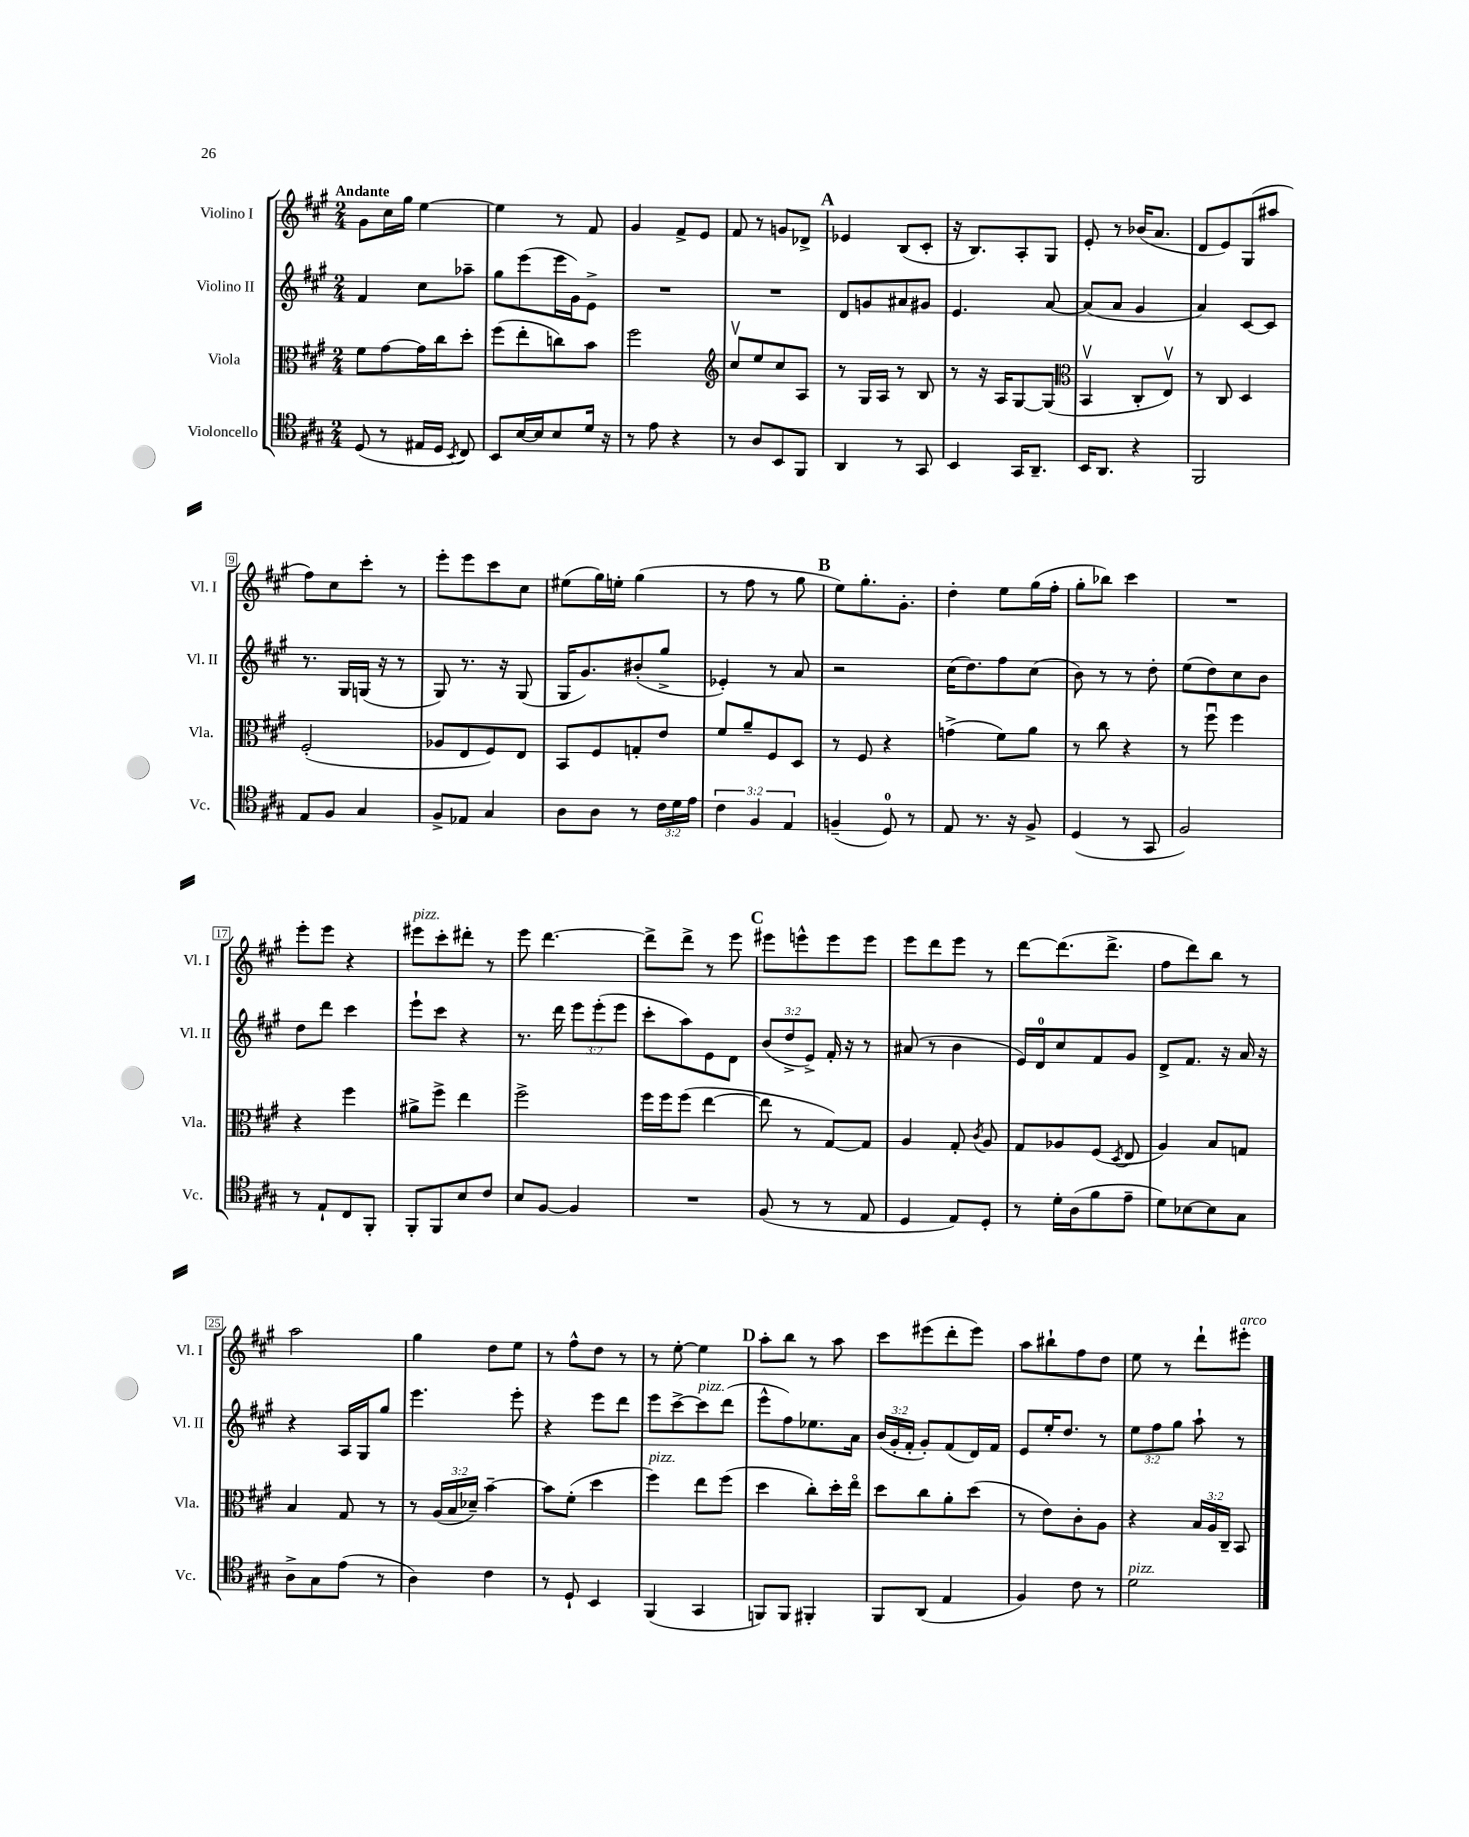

**kern	**kern	**kern	**kern
*staff4	*staff3	*staff2	*staff1
*clefC4	*clefC3	*clefG2	*clefG2
*k[f#c#g#]	*k[f#c#g#]	*k[f#c#g#]	*k[f#c#g#]
*M2/4	*M2/4	*M2/4	*M2/4
(8D	8f#	4f#	8g#
8r	[8g#	.	16cc#
.	.	.	16gg#
16E#	16g#]	8cc#	[4ee
16D	16cc#	.	.
8qBB	.	.	.
8C#)	8dd'	8aa-~	.
=	=	=	=
8BB	(8ff#	8gg#	4ee]
[16B	8ee'	(8eee	.
16B]	.	.	.
8B	8cc)	16eee	8r
.	.	16g#)	.
16d	8b	8e^	8f#
16r	.	.	.
=	=	=	=
8r	2ff#	2r	4g#
8e	.	.	.
4r	.	.	8f#^
.	.	.	8e
=	=	=	=
*	*clefG2	*	*
8r	8cc#v	2r	8f#
8A	8ee	.	8r
8BB	8cc#	.	8g
8FF#	8A	.	8d-^
=	=	=	=
4AA	8r	8d	4e-
.	16G#	8g	.
.	16A	.	.
8r	8r	8a#	(8B
8GG#	8B	8g#	8c#'
=	=	=	=
4BB	8r	4.e	16r
.	.	.	8.B)
.	16r	.	.
.	16A	.	.
16GG#	[8G#	.	8A'
8.AA~	.	.	.
.	(8G#]	[8a	8G#
=	=	=	=
*	*clefC3	*	*
16BB	4BBv	(8a]	8e'
8.AA	.	.	.
.	.	8a	8r
4r	8C#'	4g#	(16b-
.	.	.	8.a
.	8Ev)	.	.
=	=	=	=
2FF#	8r	4a)	8d
.	8C#	.	8e)
.	4D	[8c#	(8G#
.	.	8c#]	8aa#
=	=	=	=
8E	(2F#'	8.r	8ff#)
8F#	.	.	8cc#
.	.	16G#	.
4G#	.	(16G	8ccc#'
.	.	16r	.
.	.	8r	8r
=	=	=	=
8F#^	8A-	8G#)	8eee'
8E-	8E	8.r	8eee
4G#	8F#)	.	8ccc#
.	.	16r	.
.	8E	(8G#	8cc#
=	=	=	=
8A	8BB	16G#	(8ee#
.	.	8.g#)	.
8A	8F#	.	16gg#)
.	.	.	16ee'
8r	8G'	(8b#'	(4gg#
24c#	8e	8gg#^	.
24d	.	.	.
24e	.	.	.
=	=	=	=
6c#	8f#	4e-')	8r
.	8a~	.	8ff#
6F#	.	.	.
.	8F#	8r	8r
6E	.	.	.
.	8D	8a	8gg#
=	=	=	=
(4F~	8r	2r	8ee)
.	8F#	.	8.gg#'
8D)	4r	.	.
.	.	.	8.g#'
8r	.	.	.
=	=	=	=
8E	(4g^	(16cc#	4dd'
.	.	8.dd)	.
8.r	.	.	.
.	8f#)	8ff#	8ee
16r	.	.	.
8F#^	8a	(8cc#	(16gg#
.	.	.	16ff#'
=	=	=	=
(4D	8r	8b)	8gg#'
.	8cc#	8r	8bb-)
8r	4r	8r	4ccc#
8GG#	.	8dd'	.
=	=	=	=
2F#)	8r	(8ee	2r
.	8ff#u	8dd)	.
.	4ff#	8cc#	.
.	.	8b	.
=	=	=	=
8r	4r	8dd	8eee'
8E`	.	8ddd	8eee
8C#	4ff#	4ccc#	4r
8FF#'	.	.	.
=	=	=	=
8FF#'	8a#^	8eee`	8eee#
8FF#	8ff#^	8ccc#	8ccc#'
8B	4ee	4r	8ddd#'
8c#	.	.	8r
=	=	=	=
8B	2ff#^	8.r	8eee
[8F#	.	.	[4.ddd
.	.	16ddd	.
4F#]	.	12eee	.
.	.	(12eee'	.
.	.	12eee	.
=	=	=	=
2r	16ff#	8ccc#'	8ddd^]
.	16ff#	.	.
.	(8ff#	8aa)	8ddd^
.	[4ee	8e	8r
.	.	8d	8eee
=	=	=	=
(8F#	8ee]	(12b	8eee#
.	.	12dd^	.
8r	8r	.	8eee^^
.	.	12e^)	.
8r	[8G#)	16f#'	8eee
.	.	16r	.
8E	8G#]	8r	8eee
=	=	=	=
4D	4A	(8a#	8eee
.	.	8r	8ddd
8E)	8G#'	4b	8eee
.	8qc#	.	.
8D'	8A	.	8r
=	=	=	=
8r	8G#	16e)	[8ddd
.	.	16d	.
16d'	8A-	8cc#	(8.ddd]
(16A	.	.	.
8f#	(8F#	8f#	.
.	.	.	8.ddd^
.	8qD	.	.
8e~	8E	8g#	.
=	=	=	=
8d)	4A)	8d^	8ff#
[8B-	.	8.f#	8ddd)
8B-]	8B	.	8bb
.	.	16r	.
8G#	8G	16a	8r
.	.	16r	.
=	=	=	=
8A^	4B	4r	2aa
8G#	.	.	.
(8e	8G#	16A	.
.	.	16G#	.
8r	8r	8gg#	.
=	=	=	=
4A)	8r	4.eee	4gg#
.	(24A	.	.
.	24B	.	.
.	24d-~)	.	.
4c#	[4b~	.	8dd
.	.	8eee'	8ee
=	=	=	=
8r	8b]	4r	8r
8D`	(8f#'	.	8ff#^^
4BB	4dd	8eee	8dd
.	.	8ddd	8r
=	=	=	=
(4FF#	4ff#)	8eee	8r
.	.	[8ccc#^	[8ee'
4GG#	8ee	8ccc#]	4ee]
.	(8ff#	(8ddd	.
=	=	=	=
8FF)	4dd	8eee^^	8aa'
8FF	.	8ff#)	8bb
4FF#'	8cc#')	8.ee-	8r
.	16dd'	.	8aa
.	16eeo	16a	.
=	=	=	=
8FF#	8dd	(24b	8ccc#
.	.	24g#'	.
.	.	24f#'	.
(8AA	8cc#	8g#')	(8eee#
4E	8a'	(8f#	8ddd'
.	(8dd	16d)	8eee#)
.	.	16f#	.
=	=	=	=
4F#)	8r	8e	8aa
.	8e)	16ee'	8bb#`
.	.	8.dd	.
8c#	8c#'	.	8ff#
8r	8A	8r	8dd
=	=	=	=
2d	4r	12ee	8ee
.	.	12ff#	.
.	.	.	8r
.	.	12gg#	.
.	24B	8aa`	8ddd`
.	24A	.	.
.	24C#~	.	.
.	8BB	8r	8eee#'
==	==	==	==
*-	*-	*-	*-
